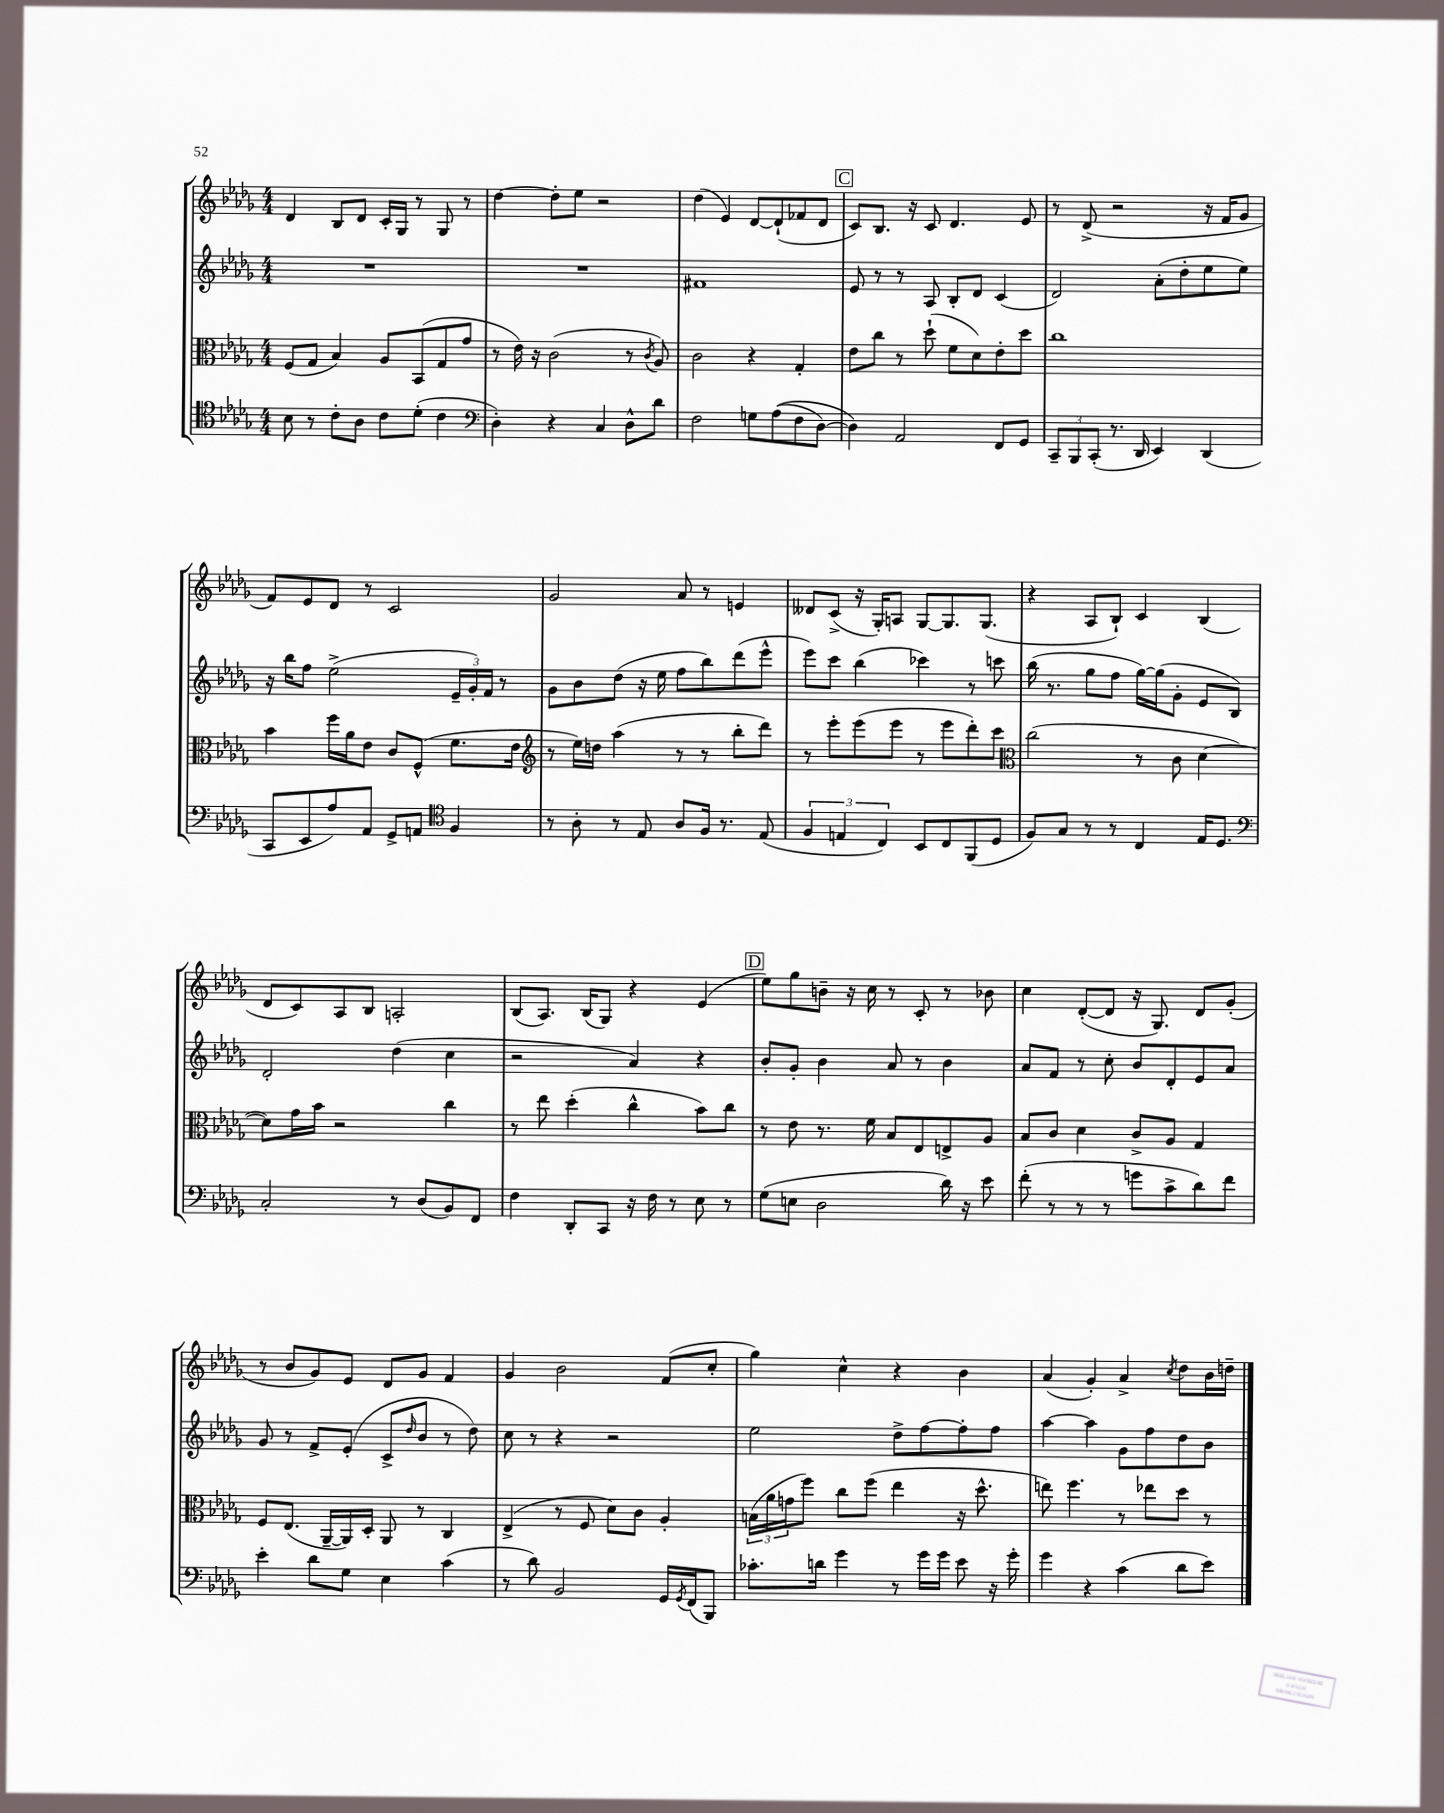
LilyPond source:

<<
\new StaffGroup <<
\new Staff = "s0" {
    \clef treble \key des \major \numericTimeSignature \time 4/4
    des'4 bes8 des'8 c'16-. ges16 r8 ges8 r8 |
    des''4~ des''8-. ees''8 r2 |
    des''4( ees'4) des'8~ des'8-!( fes'8 des'8 |
    \mark \markup { \box "C" } c'8) bes8. r16 c'8 des'4. ees'8 |
    r8 des'8->( r2 r16 f'16 ges'8 |
    f'8) ees'8 des'8 r8 c'2 |
    ges'2 aes'8 r8 e'4 |
    deses'8 c'8->( r16 ges16-.) a8 ges8~ ges8. ges8.( |
    r4 aes8 bes8-!) c'4 bes4( |
    des'8 c'8) aes8 bes8 a2-. |
    bes8( aes8.) bes16( ges8) r4 ees'4( |
    \mark \markup { \box "D" } ees''8) ges''8 b'8-- r16 c''16 r8 c'8-. r8 bes'8 |
    c''4 des'8~-.( des'8 r16 ges8.) des'8 ges'8-.( |
    r8 bes'8 ges'8) ees'8 des'8 ges'8 f'4 |
    ges'4 bes'2 f'8( c''8-. |
    ges''4) c''4-^ r4 bes'4 |
    aes'4( ges'4-.) aes'4-> \acciaccatura { c''8 } des''8 bes'16 d''16-- \bar "|." |
}
\new Staff = "s1" {
    \clef treble \key des \major \numericTimeSignature \time 4/4
    R1 |
    R1 |
    fis'1 |
    \mark \markup { \box "C" } ees'8 r8 r8 aes8 bes8-. des'8 c'4( |
    des'2) aes'8-.( des''8-. ees''8 ees''8) |
    r16 bes''16 f''8 ees''2->( \tuplet 3/2 { ees'16-- ges'16-.) f'16 } r8 |
    ges'8 bes'8 des''8( r16 ees''16 f''8 bes''8) des'''8( ees'''8-^ |
    ees'''8) c'''8 bes''4( ces'''4) r8 c'''8 |
    bes''16( r8. ges''8 f''8 ges''16~) ges''16( ges'8-. ees'8 bes8) |
    des'2-. des''4( c''4 |
    r2 aes'4) r4 |
    \mark \markup { \box "D" } bes'8-. ges'8-. bes'4 aes'8 r8 bes'4 |
    aes'8 f'8 r8 c''8-. bes'8 des'8-. ees'8 aes'8 |
    ges'8 r8 f'8-> ees'8-.( c'8-> \grace { des''16 } bes'8 r8 des''8) |
    c''8 r8 r4 r2 |
    ees''2 des''8-> f''8~ f''8-. f''8 |
    aes''4~ aes''4 ges'8 f''8 des''8 bes'8 \bar "|." |
}
\new Staff = "s2" {
    \clef alto \key des \major \numericTimeSignature \time 4/4
    f8( ges8 bes4) aes8 bes,8( ges8 ges'8 |
    r8 ees'16) r16 c'2( r8 \acciaccatura { c'8 } aes8) |
    c'2 r4 ges4-. |
    \mark \markup { \box "C" } ees'8 c''8 r8 des''8-!( f'8 des'8) ees'8-. des''8 |
    c''1 |
    bes'4 f''16 aes'16 ees'8 c'8 f8-^( f'8. ees'16 |
    \clef treble r8 ees''16) d''16 aes''4( r8 r8 bes''8-. des'''8) |
    r8 ees'''8-. ees'''8( ees'''8 r8 ees'''8 des'''8-.) c'''8 |
    \clef alto c''2( r8 c'8 des'4~ |
    des'8) ges'16 bes'16 r2 c''4 |
    r8 ees''8 des''4-.( c''4-^ bes'8) c''8 |
    \mark \markup { \box "D" } r8 ees'8 r8. f'16 bes8 ees8 e8-> aes8 |
    bes8 c'8 des'4 c'8-> aes8 ges4 |
    f8 ees8.( aes,16~-- aes,16) des16-. aes,8 r8 c4 |
    ees4->( r8 f8 des'8) c'8 aes4-. |
    \tuplet 3/2 { b16( aes'16 g'16 } f''8) c''8 f''8( ees''4 r16 des''8.-^ |
    e''8) f''4. r8 ees''8 des''8 r8 \bar "|." |
}
\new Staff = "s3" {
    \clef tenor \key des \major \numericTimeSignature \time 4/4
    bes8 r8 c'8-. aes8 c'8 des'8-.( c'4 |
    \clef bass des4-.) r4 c4 des8-^ des'8 |
    f2 g8 aes8(\( f8 des8~) |
    \mark \markup { \box "C" } des4\) aes,2 f,8 ges,8 |
    \tuplet 3/2 { c,8-- bes,,8 c,8-.( } r8. des,16 ees,4) des,4( |
    c,8 ees,8 aes8) aes,8 ges,8-> a,8 \clef tenor f4 |
    r8 aes8-. r8 ees8 aes8 f16 r8. ees8( |
    \tuplet 3/2 { f4 e4 c4) } bes,8 c8 f,8( des8 |
    f8) ges8 r8 r8 c4 ees16 des8. |
    \clef bass c2-. r8 des8( bes,8) f,8 |
    f4 des,8-. c,8 r16 f16 r8 ees8 r8 |
    \mark \markup { \box "D" } ges8( e8 des2 des'16) r16 ees'8 |
    f'8-.( r8 r8 r8 g'8 c'8-> des'8) f'8 |
    ees'4-. des'8 ges8 ees4 c'4( |
    r8 des'8) bes,2 ges,16 \acciaccatura { ges,8 } f,16( bes,,8) |
    ces'8.-. d'16 ges'4 r8 ges'16 ges'16 ees'8 r16 ges'16-. |
    ges'4 r4 c'4( des'8 ees'8) \bar "|." |
}
>>
>>
\layout { \context { \Score \remove "Bar_number_engraver" } }
